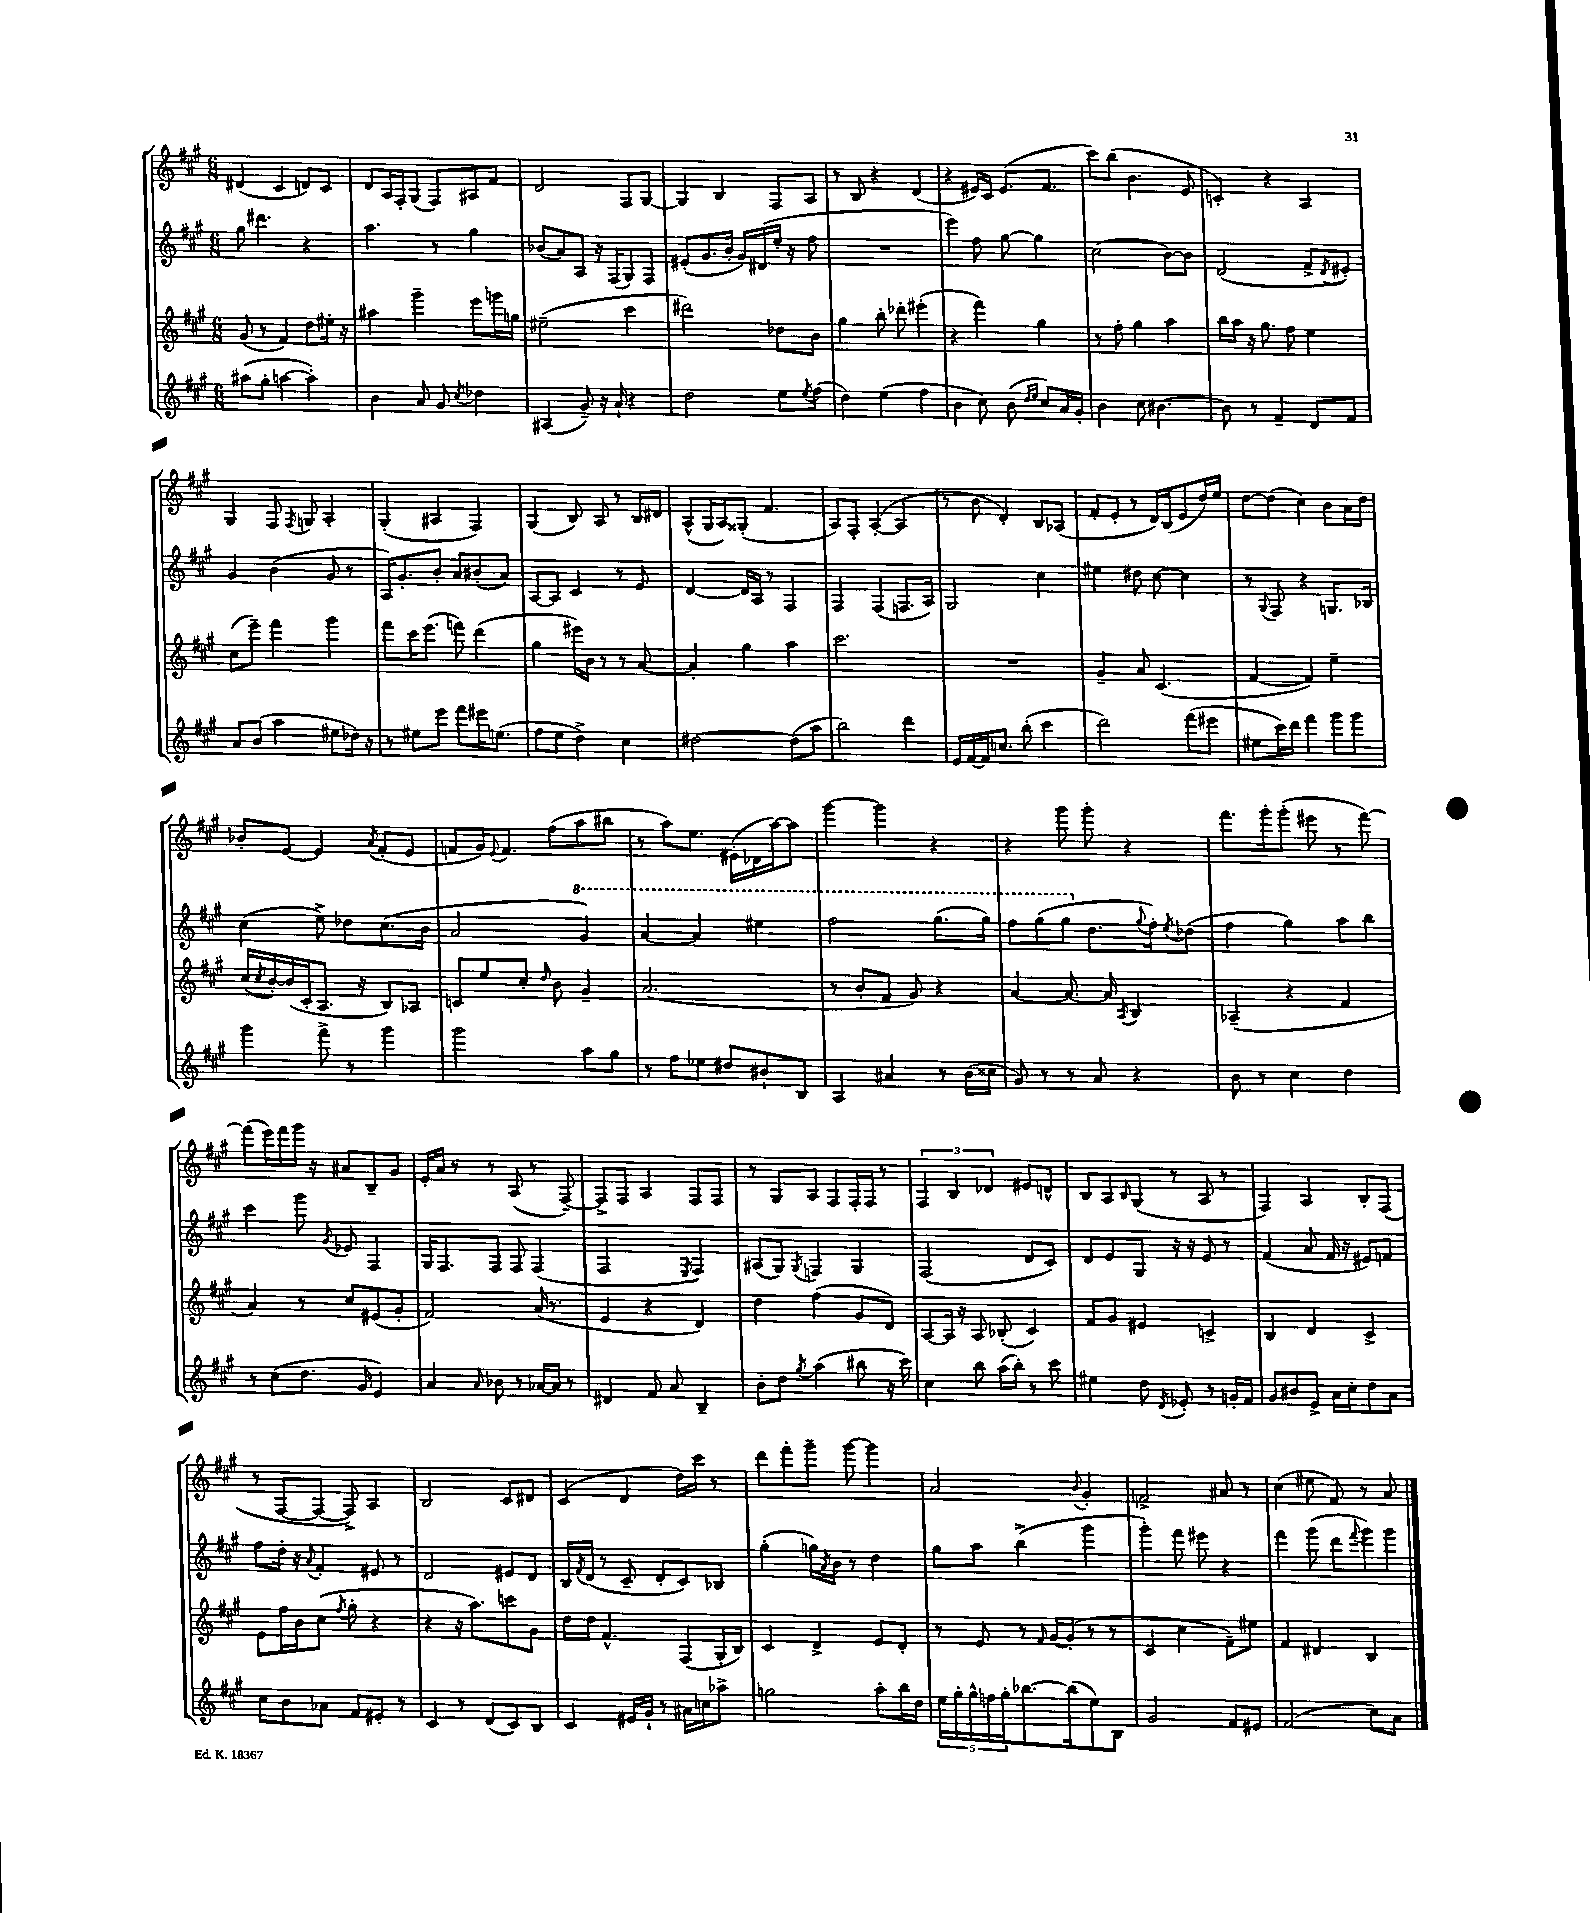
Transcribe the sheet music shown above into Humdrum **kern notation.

**kern	**kern	**kern	**kern
*staff4	*staff3	*staff2	*staff1
*clefG2	*clefG2	*clefG2	*clefG2
*k[f#c#g#]	*k[f#c#g#]	*k[f#c#g#]	*k[f#c#g#]
*M6/8	*M6/8	*M6/8	*M6/8
(8aa#	(8g#	8gg#	(4d#
8gg#'	8r	4.ddd#	.
[4aa	4f#)	.	4c#
4aa'])	8dd	4r	8d)
.	16ee#'	.	8c#
.	16r	.	.
=	=	=	=
4b	4aa#	4.aa	8d
.	.	.	16A
.	.	.	16F#'
8a	4ggg#~	.	(8G#
8g#	.	8r	8F#)
8qcc#	.	.	.
4dd-	8eee	4gg#	8A#
.	16ggg	.	8f#
.	16gg	.	.
=	=	=	=
(4A#	(2ee#~	(8b-	2d
.	.	8a)	.
8g#~)	.	8A	.
16r	.	16r	.
16a`	.	(16F#	.
4r	4ccc#	8G#)	8F#
.	.	8F#	[8G#
=	=	=	=
2dd	2ddd#)	(8e#'	4G#]
.	.	8.g#	.
.	.	.	4B
.	.	16b'	.
.	.	16g#)	.
.	.	(16d#	.
8ee	8dd-	16ee'	8F#
.	.	16r	.
8qee	.	.	.
(8ff#	8b	8ff#	8A
=	=	=	=
4dd)	4gg#	2.r	8r
.	.	.	8B
(4ee	8bb'	.	4r
.	8ddd-'	.	.
4ff#	(4eee#'	.	(4d
=	=	=	=
4b	4r	4eee)	4r
8cc#)	4fff#)	8ff#	16e#)
.	.	.	16c#
(8b	.	[8gg#	(8.e#
16qqdd	.	.	.
16qqee	.	.	.
8cc#)	4gg#	4gg#]	.
.	.	.	8.f#
16a	.	.	.
16g#'	.	.	.
=	=	=	=
4b	8r	(2cc#	8ccc#)
.	8ff#'	.	(8bb
8cc#	4gg#	.	4.b
[4.b#	.	.	.
.	4aa	[8b)	.
.	.	8b]	8e
=	=	=	=
8b#]	16bb	(2d	4c')
.	16aa	.	.
8r	16r	.	.
.	8.gg#	.	.
4f#~	.	.	4r
.	8ff#	.	.
8d	4ee	8f#^	4A
.	.	8qd	.
8f#	.	8e#')	.
=	=	=	=
8a	(8cc#	4g#	4G#
(8b	8eee~)	.	.
4aa	4fff#	(4b	8F#
.	.	.	8qF#
.	.	.	8G
8ee#	4ggg#	8g#	4A'
16dd-)	.	8r	.
16r	.	.	.
=	=	=	=
8r	8fff#	16A)	(4G#'
.	.	8.g#'	.
8ee#	16ccc#	.	.
.	(8.eee	.	.
8eee	.	8b'	4A#
8fff#	8fff)	8a	.
16eee#	(4ddd	(8b#'	4F#)
(8.ee	.	.	.
.	.	8a)	.
=	=	=	=
8ff#	4gg#	[8A	(4G#
8ee	.	8A]	.
4dd^)	16eee#)	4c#	8B)
.	16b	.	.
.	8r	.	8A
4cc#	8r	8r	8r
.	[8a	8e	16B
.	.	.	16d#
=	=	=	=
[2dd#	4a']	[4d	(8A^^
.	.	.	16G#
.	.	.	16A)
.	4gg#	16d]	(8G##'
.	.	16A	.
.	.	8r	4.f#
(8dd#]	4aa	4F#	.
8aa	.	.	.
=	=	=	=
2bb)	2.ccc#	4F#	8A)
.	.	.	8F#'
.	.	(4F#	([4A'
4ddd	.	8.F	4A]
.	.	16A)	.
=	=	=	=
16e	2.r	2G#	8r
[16f#	.	.	.
16f#]	.	.	8b
8.cc	.	.	.
.	.	.	4d')
(8bb'	.	.	.
4ccc#	.	4cc#	8B
.	.	.	(8A-
=	=	=	=
2ddd)	4g#~	4ee#	8f#'
.	.	.	8e'
.	8a	8dd#	8r
.	(4.c#	[8cc#	16d)
.	.	.	(16B
(8fff#	.	4cc#]	8e
8eee#	.	.	16dd)
.	.	.	16ee
=	=	=	=
8ee#	[4f#	8r	[8dd
.	.	8qqG#	.
16ccc#)	.	8F#	(8dd]
16ddd	.	.	.
4fff#	4f#])	4r	4cc#)
8ggg#	4ee~	8.G	8b
8ggg#	.	.	16a
.	.	16B-	16dd
=	=	=	=
4ggg#	(16cc#	(4cc#	8b-'
.	8qcc#	.	.
.	[16b')	.	.
.	(16b]	.	[8e
.	16c#'	.	.
8fff#^	8.A	8ee^)	4e]
8r	.	8dd-	.
.	16r	.	.
.	.	.	8qa
4ggg#	8B)	(8.cc#	(8f#'
.	8A-	.	8e
.	.	16b	.
=	=	=	=
2ggg#	8c	2a	8f
.	8ee	.	16g#)
.	.	.	8qqe
.	.	.	8.f
.	8cc#'	.	.
.	16qqdd	.	.
.	8b	.	(8ff#
8aa	4g#~	4gg#)	8aa
8gg#	.	.	8bb#
=	=	=	=
8r	(2.a	[4aa	8r
8ff#	.	.	8aa)
8ee-	.	4aa]	8.ee
8dd#	.	.	.
.	.	.	(16e#'
8b#`	.	4eee#	16d-
.	.	.	[16aa)
8B	.	.	8aa]
=	=	=	=
4A	8r	2fff#	[4ggg#
.	8b'	.	.
4a#	8f#	.	4ggg#]
.	8g#)	.	.
8r	4r	(8.ggg#	4r
(16b	.	.	.
16cc##	.	16ggg#)	.
=	=	=	=
8g#)	[4a	8fff#	4r
8r	.	(8ggg#	.
8r	8.a_	8ggg#	8ggg#
8a	.	8.dd	8ggg#'
.	16a]	.	.
.	8qA	.	.
4r	4B	.	4r
.	.	8qqgg#	.
.	.	16ff#')	.
.	.	8qee	.
.	.	(8dd-	.
=	=	=	=
8b	(4A-~	4ff#	8.fff#
8r	.	.	.
.	.	.	16ggg#'
4cc#	4r	4gg#)	(8ggg#'
.	.	.	8eee#
4dd	4f#	8aa	8r
.	.	8bb	[8fff#)
=	=	=	=
8r	4a)	4ccc#	(8fff#]
(8cc#	.	.	16eee)
.	.	.	16fff#
8.dd	8r	8ggg#	16ggg#
.	.	.	16r
.	.	8qg#	.
.	8cc#	8e-	8a#
16g#	.	.	.
4e)	(8e#	4F#	8B~
.	8g#'	.	8g#
=	=	=	=
4a	2f#)	16G#	16e'
.	.	8.F#	16a
.	.	.	8r
16qqa	.	.	.
8b-	.	8F#	8r
8r	.	8F#	(8A
[16a-	(16a	(4F#	8r
16a-]	8.r	.	.
8r	.	.	[8F#~)
=	=	=	=
4d#	4e	2F#	8F#^]
.	.	.	8F#
8f#	4r	.	4A
8a	.	.	.
.	.	8qE	.
4B~	4d)	4F#)	8F#
.	.	.	8F#
=	=	=	=
8b'	4dd	(8A#	8r
8dd	.	8G#)	8G#
8qgg#	.	8qG#	.
(4aa	(4ff#	4F	8A
.	.	.	8F#
8bb#	8g#	4G#	16F#'
.	.	.	16F#
16r	8d)	.	8r
16ccc#)	.	.	.
=	=	=	=
4cc#	[8A	(2F#	6F#
.	16A]	.	.
.	.	.	6B
.	16r	.	.
8bb	8A	.	.
.	.	.	6d-
(16aa	(8B-'	.	.
16bb')	.	.	.
8r	4c#)	8d	8e#
8ccc#	.	8c#)	8d^^
=	=	=	=
4ee#	8f#	8d	8B
.	8g#	8e	8A
.	.	.	16qqB
8dd	4e#	8G#	(8G#
8qd	.	.	.
8e-'	.	16r	8r
.	.	16r	.
8r	4c^	8e	8A
16g'	.	8r	8r
16f#	.	.	.
=	=	=	=
8g#	4B	(4f#	4F#)
8b#	.	.	.
8e^	4d	8a	4A
16a	.	16f#	.
16cc#'	.	16r	.
8dd	4c#^	8e#)	8B'
8a	.	8f	(8F#
=	=	=	=
8cc#	8e	8ff#	8r
8b	16ff#	16dd'	[8F#
.	16b	16r	.
.	.	8qqa	.
8a-	(8cc#	4f#'	8F#_
.	8qff#	.	.
8f#	8gg#'	.	8F#^])
8e#'	4r	8e#	4A
8r	.	8r	.
=	=	=	=
4c#	4r	2d	2B
8r	16r	.	.
.	8.aa)	.	.
(8d	.	.	.
8c#)	8ccc	8e#	8c#
8B	8g#	8d	8d#
=	=	=	=
4c#	16dd	16B	(4c#
.	.	8qf#	.
.	16dd	(16d	.
.	4.f#^^	8r	.
16e#	.	8c#~	4d
16g#`	.	.	.
8r	.	8d'	.
16a#	(8F#	8c#)	16dd)
16cc	.	.	16ccc#
8aa-^	16G#'	8B-	8r
.	16B)	.	.
=	=	=	=
2gg	4c#	(4gg#'	8ddd
.	.	.	8fff#'
.	4d^	16gg)	8ggg#~
.	.	8qa	.
.	.	16b	.
.	.	8r	[8ggg#
8aa'	8e	4dd	4ggg#]
16bb	8d'	.	.
16dd	.	.	.
=	=	=	=
20ee	8r	8gg#	2a
20gg#'	.	.	.
20gg#^^	.	.	.
.	8e	8aa	.
20ff	.	.	.
20gg#'	.	.	.
[8.bb-	8r	(4bb^	.
.	16qqf#	.	.
.	[16g#	.	.
(16bb-]	(16g#']	.	.
.	.	.	8qqb
8ee)	8r	4ggg#	4g#'
8B	8r	.	.
=	=	=	=
2g#	4c#	4ggg#')	2f^
.	4cc#	8fff#	.
.	.	8eee#	.
8f#	8f#~)	4r	8a#
8e#	8ee#	.	8r
=	=	=	=
(2f#	4f#	4fff#	(4cc#
.	4d#	(8ggg#	8ee#
.	.	8ddd	8f#)
.	.	8qqfff#	.
8cc#)	4B	8ggg#)	8r
8a	.	8ggg#	8a
==	==	==	==
*-	*-	*-	*-
